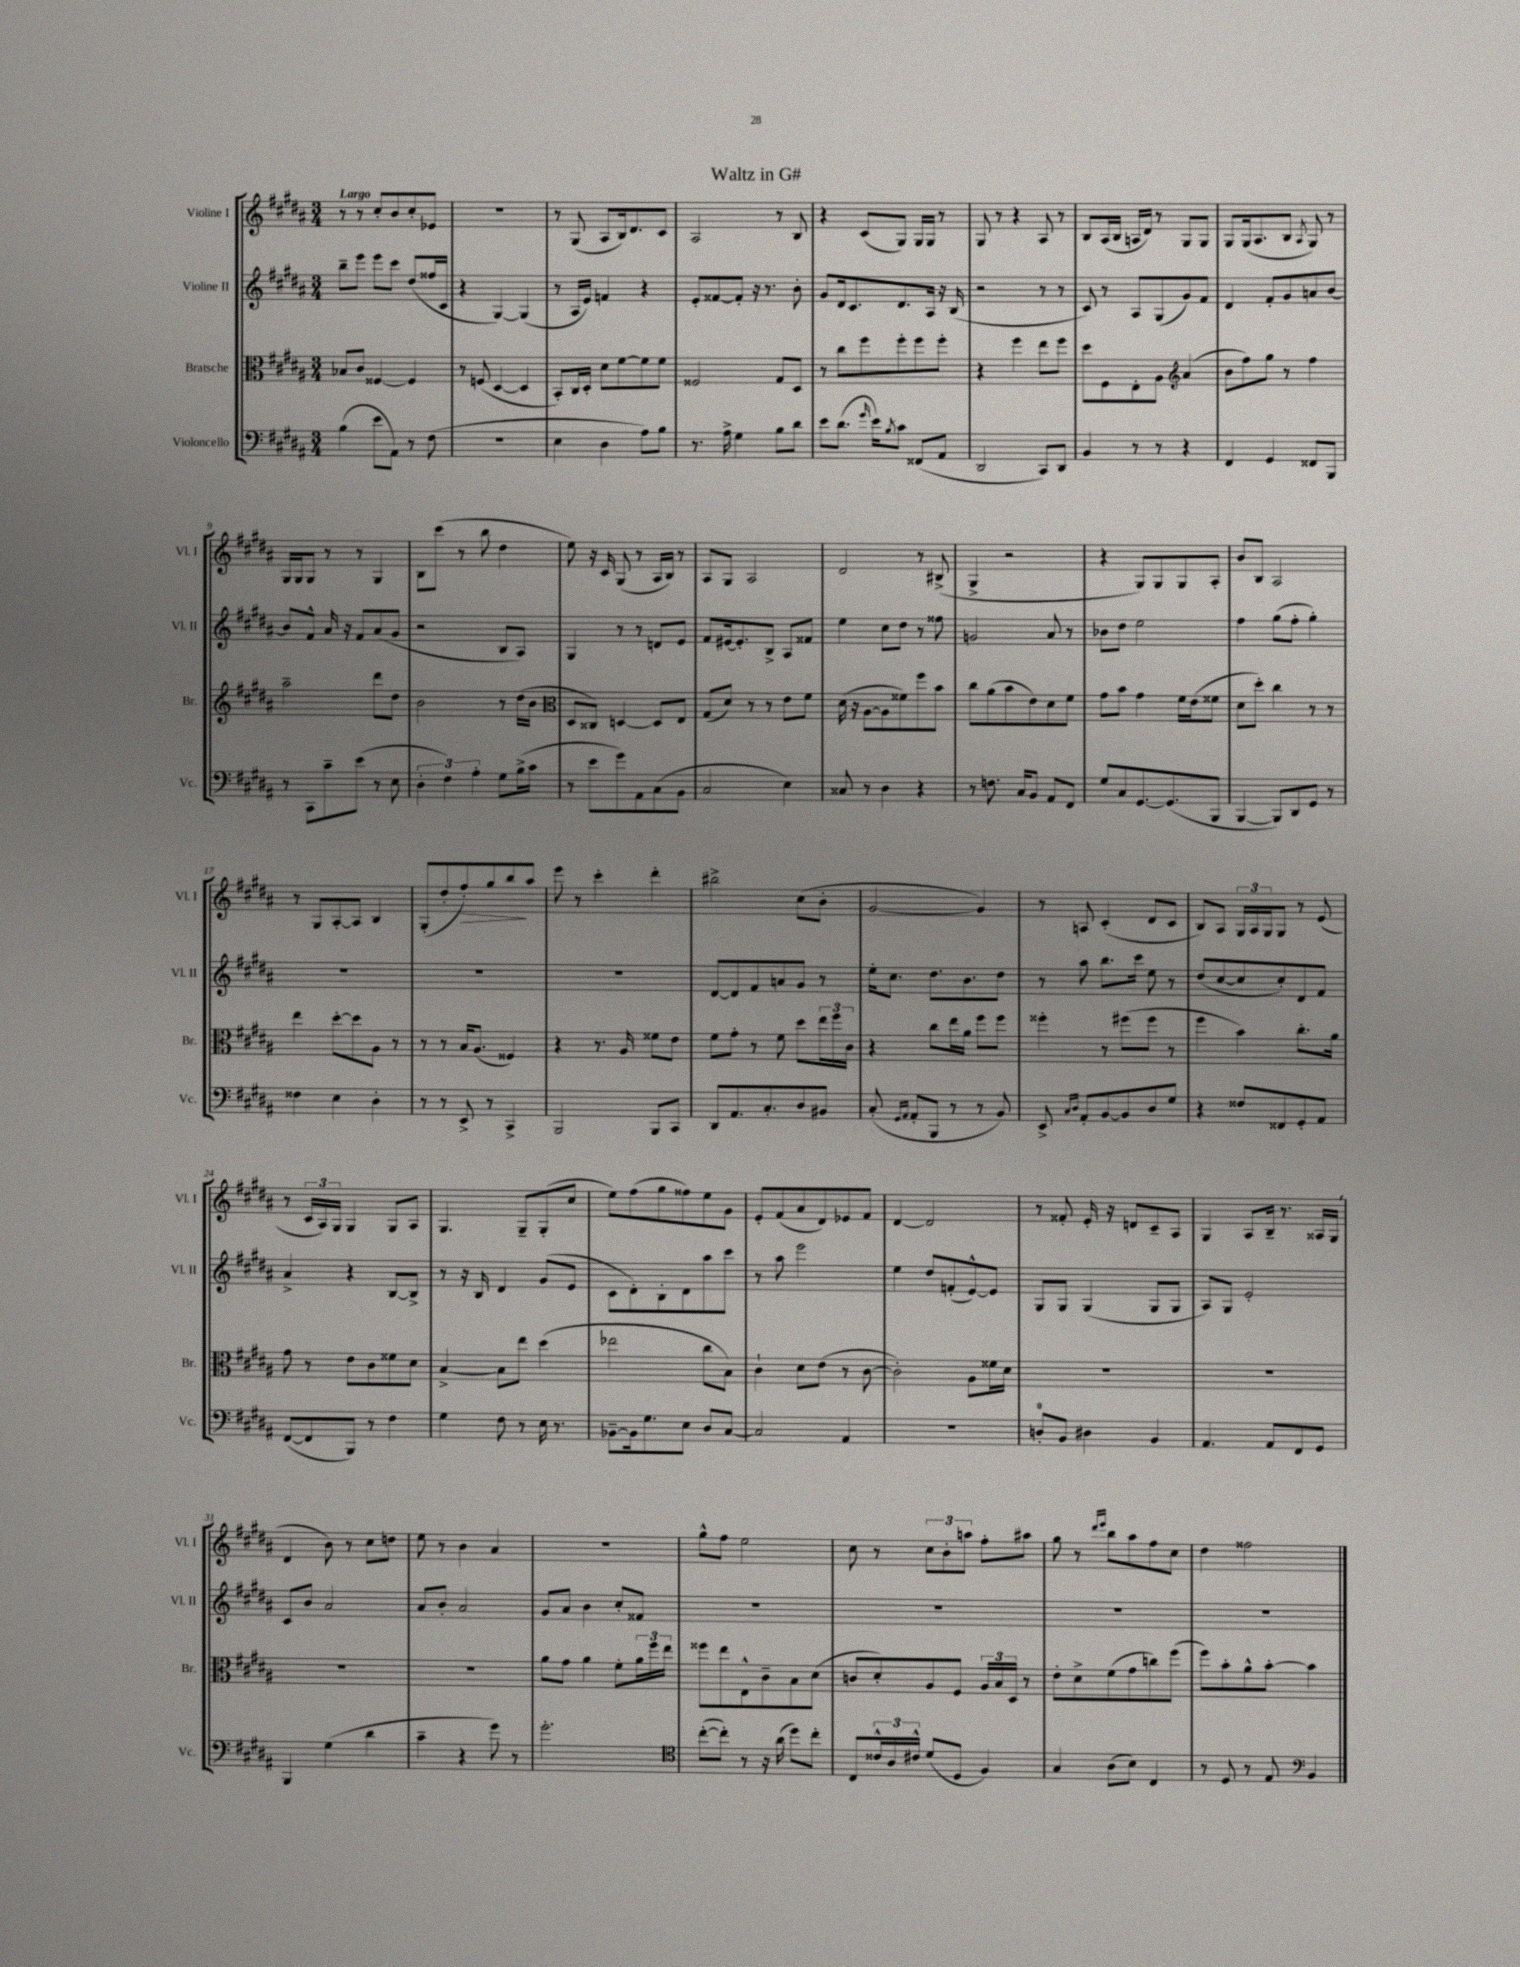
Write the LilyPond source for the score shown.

\header { title = "Waltz in G#" }
<<
\new StaffGroup <<
\new Staff = "s0" \with { instrumentName = "Violine I" shortInstrumentName = "Vl. I" } {
    \clef treble \key b \major \numericTimeSignature \time 3/4 \tempo "Largo"
    r8 r8 cis''8-. b'8 cis''8-. ees'8 |
    R2. |
    r8 gis8( ais8 b16) dis'8. cis'8 |
    ais2 r8 b8 |
    r4 cis'8( gis8) gis16 gis16 r8 |
    gis8 r8 r4 ais8 r8 |
    b8 ais16( b16 a16 dis'16) r8 gis8 gis8 |
    gis8 gis16( ais8. b8 \acciaccatura { ais8 } gis8) r8 |
    gis16 gis16 gis8 r8 r8 gis4 |
    b8 cis'''8( r8 b''8 dis''4 |
    e''8) r16 cis'16 gis8( r8 ais16 b16) r8 |
    ais8 gis8 ais2 |
    dis'2 r8 bis8->( |
    gis4-> r2 |
    r4 gis8) gis8 gis8 ais8-. |
    b'8 b8 ais2 |
    r8 gis8 ais8~-. ais8 b4 |
    gis8-.( dis''8-. fis''8-.\>) gis''8 b''8\! ais''8 |
    e'''8 r8 cis'''4-. dis'''4-. |
    bis''2-> cis''8( b'8-. |
    gis'2~ gis'4) |
    r8 a8 cis'4-.( dis'8 cis'8 |
    b8) ais8 \tuplet 3/2 { gis16 ais16 gis16 } gis8 r8 e'8( |
    r8 \tuplet 3/2 { cis'16 ais16) gis16 } gis4 gis8 ais8 |
    gis4. gis8-- gis8-.( cis''8 |
    e''8) fis''8( gis''8 fisis''8) e''8 gis'8 |
    e'8-. fis'8( ais'8 dis'8) ees'8 fis'8 |
    dis'4~ dis'2 |
    r8 fisis'8-. e'16-. r16 d'8 cis'8-- ais8 |
    gis4 ais8 b16-- r8. aisis16 gis16( |
    dis'4 b'8) r8 cis''8 d''8 |
    e''8 r8 b'4 ais'4 |
    R2. |
    gis''8-^ fis''8 e''2 |
    cis''8 r8 \tuplet 3/2 { cis''8 b'8-. a''8 } fis''8-. ais''8 |
    gis''8 r8 \grace { dis'''16 e'''16 } b''8 ais''8 fis''8 cis''8 |
    dis''4 fisis''2 \bar "|." |
}
\new Staff = "s1" \with { instrumentName = "Violine II" shortInstrumentName = "Vl. II" } {
    \clef treble \key b \major \numericTimeSignature \time 3/4
    b''8-- e'''8 e'''8 cis'''8 dis''8( fisis''16 cis'16 |
    r4 gis4~) gis4( |
    r8 ais16 e'16) f'4 r4 |
    e'8-. fisis'8~ fisis'8-. r16 r8. b'8-. |
    gis'8 dis'16 cis'8. dis'8. ais16 r16 b16( |
    r2 r8 r8 |
    cis'8) r8 ais8 gis8( gis'8) fis'8 |
    dis'4 fis'8-. gis'8 a'8 b'8~ |
    b'8 fis'8-^ ais'16 r16 fis'8 ais'8( gis'8 |
    r2 b8 ais8) |
    gis4 r8 r8 d'8 e'8 |
    fis'8 eis'16~ eis'8.-. b8-> ais8 fisis'8 |
    e''4 cis''8 dis''8 r8 fisis''8 |
    g'2 ais'8 r8 |
    bes'8 dis''8 e''2 |
    fis''4 gis''8( fis''8-. gis''4-.) |
    R2. |
    R2. |
    R2. |
    dis'8~ dis'8 fis'8 a'8 gis'8 r8 |
    e''16-. cis''8. dis''8. b'8. dis''8 |
    r8 ais''8 b''8. cis'''16 e''8 r8 |
    dis''8( cis''8~ cis''8 cis''8-.) dis'8 fis'8 |
    ais'4-> r4 b8~ b8-> |
    r8 r16 b16 dis'4 gis'8( e'8 |
    cis'8 dis'8-.) b8-. dis'8 ais''8 cis'''8 |
    r8 ais''8 e'''2 |
    e''4 dis''8 f'8-.( e'8~-^) e'8 |
    gis8 gis8 gis4( gis8 gis8 |
    ais8) gis8 e'2-. |
    cis'8 b'8 ais'2 |
    ais'8 b'8-. ais'2 |
    gis'8 ais'8 b'4 cis''8-. fisis'8 |
    R2. |
    R2. |
    R2. |
    R2. \bar "|." |
}
\new Staff = "s2" \with { instrumentName = "Bratsche" shortInstrumentName = "Br." } {
    \clef alto \key b \major \numericTimeSignature \time 3/4
    bes8 cis'8 fisis4~ fisis4 |
    r8 f8( dis4~ dis4 |
    b,8-.) cis16 dis16-. dis'8 fis'8~ fis'8 fis'8 |
    fisis2 gis8 dis8 |
    r8 cis''8 fis''8 fis''8-. fis''8 fis''8-. |
    r4 fis''4 e''8 fis''8 |
    dis''8 fis8 e8-. ais8 \clef treble ais'4( |
    b'8 fis''8) gis''8 r8 fis''4 |
    ais''2-- dis'''8 dis''8 |
    b'2 r8 dis''16( b'16 |
    \clef alto dis8 cisis8) d4~ d8 e8 |
    gis8( dis'8) r8 r8 e'8 fis'8 |
    dis'16( r16 ais8~ ais8 fisis'8) fis''8 b'8 |
    cis''8 ais'8( b'8 e'8) dis'8 fis'8 |
    gis'8 b'8 gis'4 fis'16 e'16( fisis'8 |
    dis'8 dis''8-.) cis''4 r8 r8 |
    e''4 dis''8~-. dis''8 ais8 r8 |
    r8 r8 b16 ais8.( fisis4) |
    r4 r8. ais16 fisis'8 e'8 |
    fis'8 gis'8-. r8 fis'8 dis''8 \tuplet 3/2 { e''16 fis''16 cis'16 } |
    r4 cis''8 e''16 ais'16 fis''8 fis''8 |
    fisis''4-. r8 fis''8( fis''8 r8 |
    fis''4 b'4) cis''8.-. ais'16 |
    gis'8 r8 e'8 cis'8 fisis'8 dis'8 |
    b4~-> b8 e''8 dis''4( |
    ees''2 cis''8 b8) |
    cis'4-! dis'8 e'8( r8 cis'8~ |
    cis'2-.) ais8 fisis'16 dis'16 |
    R2. |
    R2. |
    R2. |
    R2. |
    ais'8 gis'8 ais'4 fis'8-. \tuplet 3/2 { ais'16 fis''16 e''16 } |
    fisis''8 e''8 e8-^ cis'8-- b8 dis'8( |
    c'8 dis'8-.) ais8 fis8 \tuplet 3/2 { ais16 b16 dis16 } r8 |
    e'8-. dis'8-> fis'8( gis'8 c''8) fis''8( |
    fis''8) b'8-. ais'8-^ b'8~-. b'4 \bar "|." |
}
\new Staff = "s3" \with { instrumentName = "Violoncello" shortInstrumentName = "Vc." } {
    \clef bass \key b \major \numericTimeSignature \time 3/4
    b4( e'8 ais,8) r8 fis8( |
    R2. |
    e4 dis4 ais8) b8 |
    r8. ais16-> gis4 b8 dis'8 |
    e'8 dis'8.( \grace { gis'16 } e'16) \acciaccatura { b8 } cis'8 fisis,8( ais,8 |
    dis,2 cis,8) dis,8 |
    b,4 r8 r8 r4 |
    fis,4 gis,4 fisis,8 b,,8 |
    r8 cis,8 cis'8-- e'8( r8 e8 |
    \tuplet 3/2 { dis4-. fis4) ais4-. } gis8 b16->( cis'16 |
    r8 e'8 gis'8) ais,8 cis8( b,8 |
    cis2 e4) |
    cisis8 r8 dis4 r4 |
    r8 f8. cis16 b,8 ais,8 fis,8 |
    gis8 cis8 gis,8.~ gis,8.( b,,8 |
    b,,4~ b,,8) dis,8 gis,8 r8 |
    fisis4 e4 dis4-. |
    r8 r8 e,8-> r8 cis,4-> |
    b,,2 b,,8 cis,8 |
    dis,8 ais,8. cis8.-. dis8 bis,8 |
    cis8-.( \grace { gis,16 ais,16 } ais,8-. b,,8 r8 r8 b,8) |
    e,8-> \grace { cis16 dis16 } ais,8-. b,8~ b,8 dis8 gis8 |
    r4 fisis8 fisis,8 gis,8-. ais,8 |
    fis,8~( fis,8 b,,8) r8 fis4 |
    gis4 fis8 r8 e16 r8. |
    bes,8~-- bes,16 gis8. e8 dis8 cis8~ |
    cis2 ais,4 |
    R2. |
    d8-0-. b,8 dis4 b,4 |
    ais,4. ais,8 fis,8 gis,8 |
    b,,4 gis4( dis'4 |
    cis'4-- r4 gis'8) r8 |
    gis'2.-. |
    \clef tenor cis''8~-.( cis''8-.) r8 r16 ais'16( dis''8) cis''8-. |
    cis8 \tuplet 3/2 { cisis'16-^ ais16 cis'16-^ } dis'8( dis8 fis4) |
    gis4 ais8( b8) cis4 |
    r8 dis8 r8 e8 \clef bass b,4 \bar "|." |
}
>>
>>
